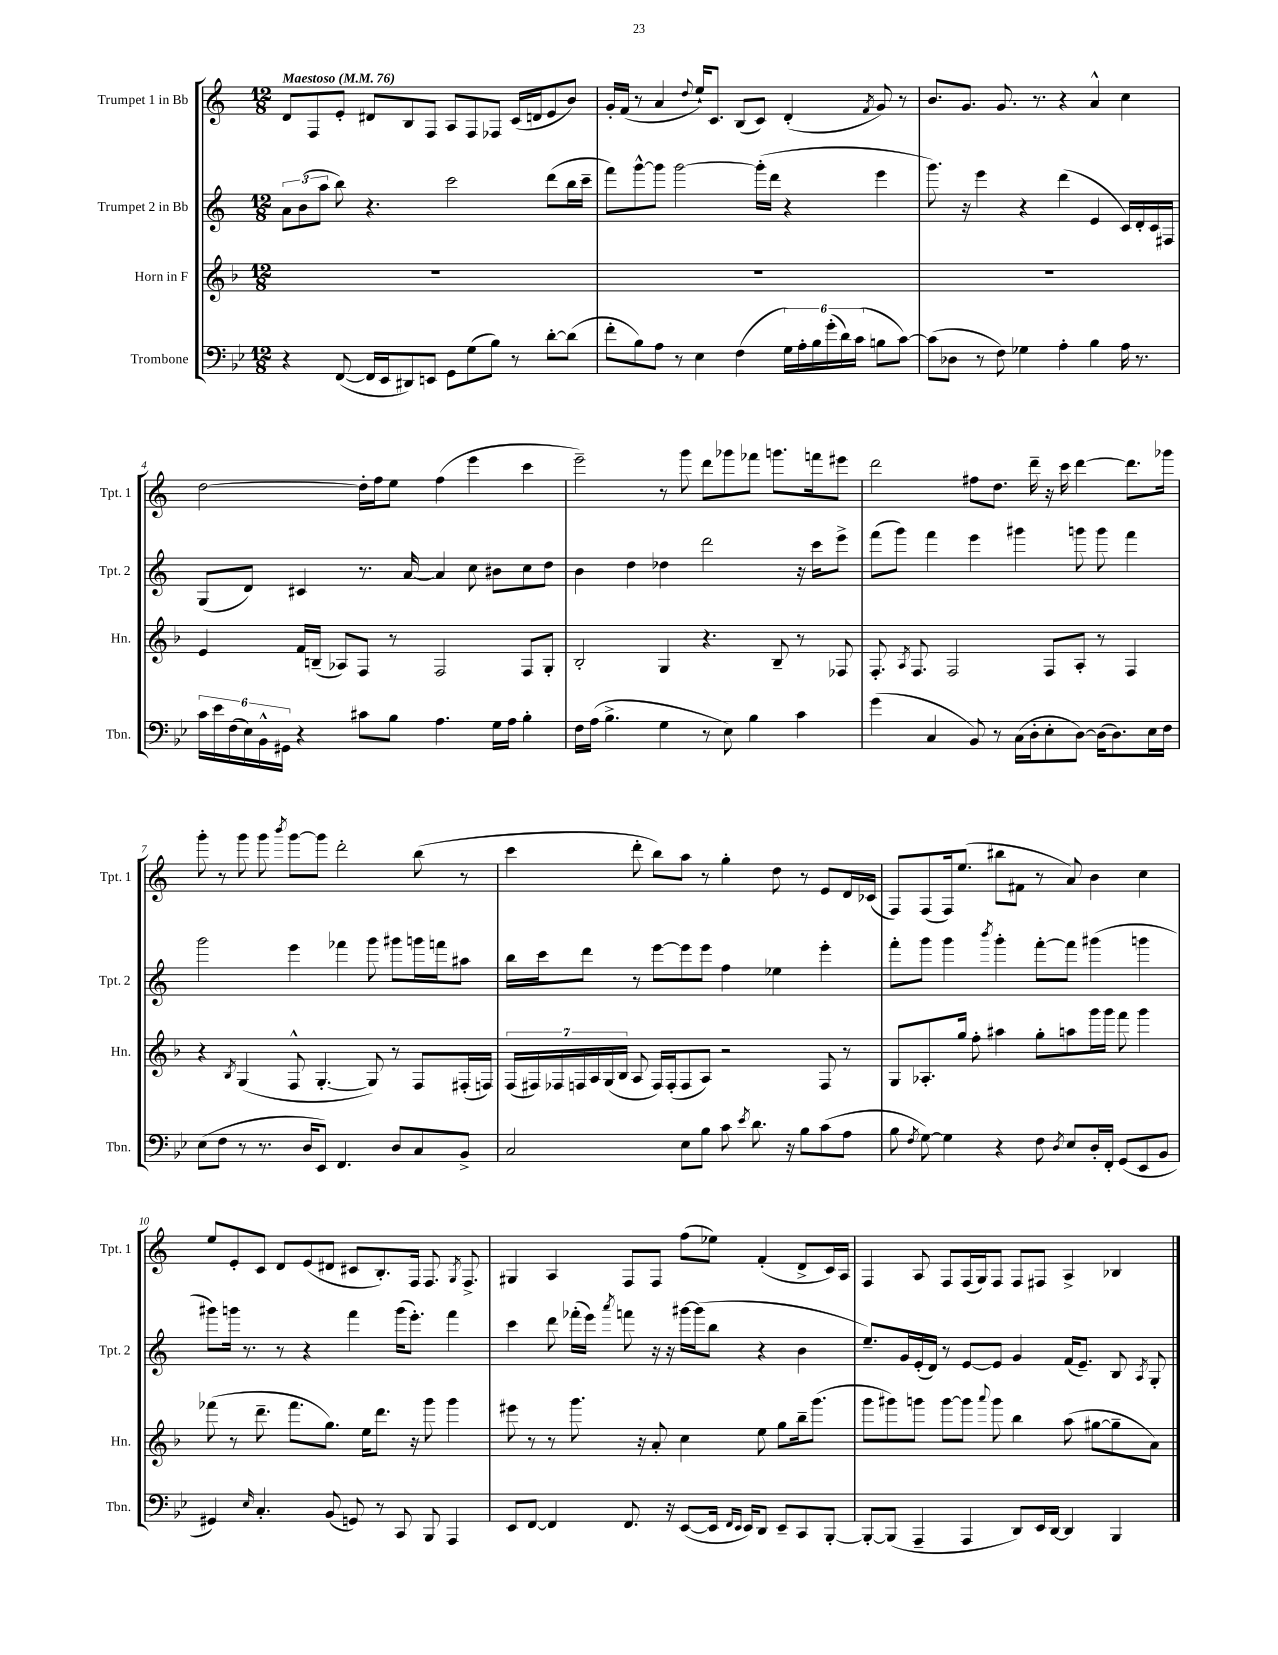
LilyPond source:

<<
\new StaffGroup <<
\new Staff = "s0" \with { instrumentName = "Trumpet 1 in Bb" shortInstrumentName = "Tpt. 1" } {
    \clef treble \key c \major \numericTimeSignature \time 12/8 \tempo "Maestoso" 4 = 76
    \autoBeamOff d'8[ f8 e'8]-. dis'8[ b8 f8] a8[ f8 fes8] c'16[( d'16 e'8 b'8]) |
    g'16[-. f'16]( r8 a'4 \appoggiatura { d''8 } e''16[-!) c'8.] b8[( c'8]) d'4-.( \acciaccatura { f'8 } g'8) r8 |
    b'8.[ g'8.] g'8. r8. r4 a'4-^ c''4 |
    d''2~ d''16[-. f''16 e''8] f''4( e'''4 c'''4 |
    e'''2--) r8 g'''8 d'''8[ ges'''8 fes'''8] g'''8.[ f'''16 eis'''8] |
    d'''2 fis''8[ d''8.] d'''16-- r16 c'''16 d'''4~ d'''8.[ ges'''16] |
    g'''8-. r8 g'''8 g'''8 \acciaccatura { b'''8 } g'''8[~ g'''8] d'''2-. b''8( r8 |
    c'''4 d'''8-. b''8[) a''8] r8 g''4-. d''8 r8 e'8[ d'16 ces'16]( |
    f8[) f8( f16) e''8.]( bis''8[ fis'8] r8 a'8) b'4 c''4 |
    e''8[ e'8-. c'8] d'8[ e'8( dis'8] cis'8[ b8.-.) f16] f8. \acciaccatura { g8 } f8.-> |
    gis4 a4 f8[ f8] f''8[( ees''8]) f'4-.( d'8[-> c'16) a16] |
    f4 a8 f8[ f16( g16) f8] f8[ fis8] a4-> bes4 \bar "|." |
}
\new Staff = "s1" \with { instrumentName = "Trumpet 2 in Bb" shortInstrumentName = "Tpt. 2" } {
    \clef treble \key c \major \numericTimeSignature \time 12/8
    \autoBeamOff \tuplet 3/2 { a'8[ b'8( a''8] } b''8) r4. c'''2 d'''8[( b''16 c'''16]-- |
    f'''8[) g'''8~-^ g'''8] g'''2~ g'''16[-.( d'''16] r4 e'''4 |
    g'''8.) r16 e'''4 r4 d'''4( e'4 c'16[) d'16-. c'16 fis16] |
    g8[( d'8]) cis'4 r8. a'16~ a'4 c''8 bis'8[ c''8 d''8] |
    b'4 d''4 des''4 d'''2 r16 c'''16[ e'''8]-> |
    f'''8[( g'''8]) f'''4 e'''4 gis'''4 g'''8 g'''8 f'''4 |
    g'''2 e'''4 fes'''4 g'''8 gis'''8[ g'''16 f'''16 ais''8] |
    b''16[ c'''16 d'''8] r8 e'''8[~ e'''8 e'''8] f''4 ees''4 e'''4-. |
    f'''8[-. g'''8] g'''4 \acciaccatura { b'''8 } g'''4-. f'''8[~-. f'''8] gis'''4( g'''4 |
    gis'''8[) g'''16] r8. r8 r4 f'''4 g'''16[( e'''8.]-.) f'''4 |
    c'''4 d'''8 fes'''16[-.( e'''16]) \acciaccatura { a'''8 } f'''8 r16 r16 gis'''16[~ gis'''16( b''8] r4 b'4 |
    e''8.[--) g'16 e'16-.( d'16]) r8 e'8[~ e'8] g'4 f'16[( e'8.]--) b8 \acciaccatura { a8 } g8-. \bar "|." |
}
\new Staff = "s2" \with { instrumentName = "Horn in F" shortInstrumentName = "Hn." } {
    \clef treble \key f \major \numericTimeSignature \time 12/8
    \autoBeamOff R1. |
    R1. |
    R1. |
    e'4 f'16[ b16]--( aes8[) f8] r8 f2 f8[ g8]-. |
    bes2-. g4 r4. bes8-- r8 fes8 |
    f8.-. \acciaccatura { a8 } f8. f2 f8[ a8]-. r8 f4 |
    r4 \acciaccatura { bes8 } g4( f8-^ g4.~-. g8) r8 f8[ fis16-.( f16]) |
    \tuplet 7/4 { f16[( fis16) fes16 f16 a16 g16( bes16] } a8 f16[) f16-.( f8 a8]) r2 f8 r8 |
    g8[ aes8.-. g''16] f''8-. ais''4 g''8[-. a''8 g'''16 g'''16] f'''8 g'''4 |
    fes'''8( r8 d'''8.-- fes'''8.[ g''8.]) e''16[ d'''8.] r16 g'''8 g'''4 |
    eis'''8 r8 r8 g'''8. r16 a'8-. c''4 e''8 g''8[ bes''16-- g'''8.]( |
    g'''8[ gis'''8) g'''8] g'''8[~ g'''8] \appoggiatura { a'''8 } g'''8 bes''4 a''8( gis''8[~ gis''8-- a'8]) \bar "|." |
}
\new Staff = "s3" \with { instrumentName = "Trombone" shortInstrumentName = "Tbn." } {
    \clef bass \key bes \major \numericTimeSignature \time 12/8
    \autoBeamOff r4 f,8~( f,16[ ees,16 dis,8) e,8] g,8[ g8( bes8]) r8 d'8[~-. d'8]( |
    f'8[-. bes8) a8] r8 ees4 f4( \tuplet 6/4 { g16[) a16-. bes16 g'16-.( d'16) c'16]( } b8[ c'8]~) |
    c'8[( des8] r8 f8) ges4 a4-. bes4 a16 r8. |
    \tuplet 6/4 { c'16[ ees'16 f16( ees16) bes,16-^ gis,16] } r4 cis'8[ bes8] a4. g16[ a16] bes4-. |
    f16[ a16]( bes4.-> g4 r8 ees8) bes4 c'4 |
    g'4( c4 bes,8) r8 c16[( d16-. ees8-. d8]~) d16[( d8.) ees16 f16] |
    ees8[( f8] r8 r8. d16[ ees,8]) f,4. d8[ c8 bes,8]-> |
    c2 ees8[ bes8] c'8 \acciaccatura { ees'8 } d'8. r16 bes8[ c'8( a8] |
    bes8 \acciaccatura { f8 } g8~) g4 r4 f8 \acciaccatura { d8 } ees8[ d16-. f,16]-. g,8[( ees,8 bes,8] |
    gis,4) \grace { ees16 } c4.-. bes,8( g,8) r8 c,8 bes,,8 a,,4 |
    ees,8[ f,8]~ f,4 f,8. r16 ees,8[~( ees,16] \grace { f,16[ ees,16] } ees,16[) d,8] ees,8[-- c,8 bes,,8]~-. |
    bes,,8[~-. bes,,8]( a,,4-- a,,4 d,8[) ees,16 d,16]~ d,4 bes,,4 \bar "|." |
}
>>
>>
